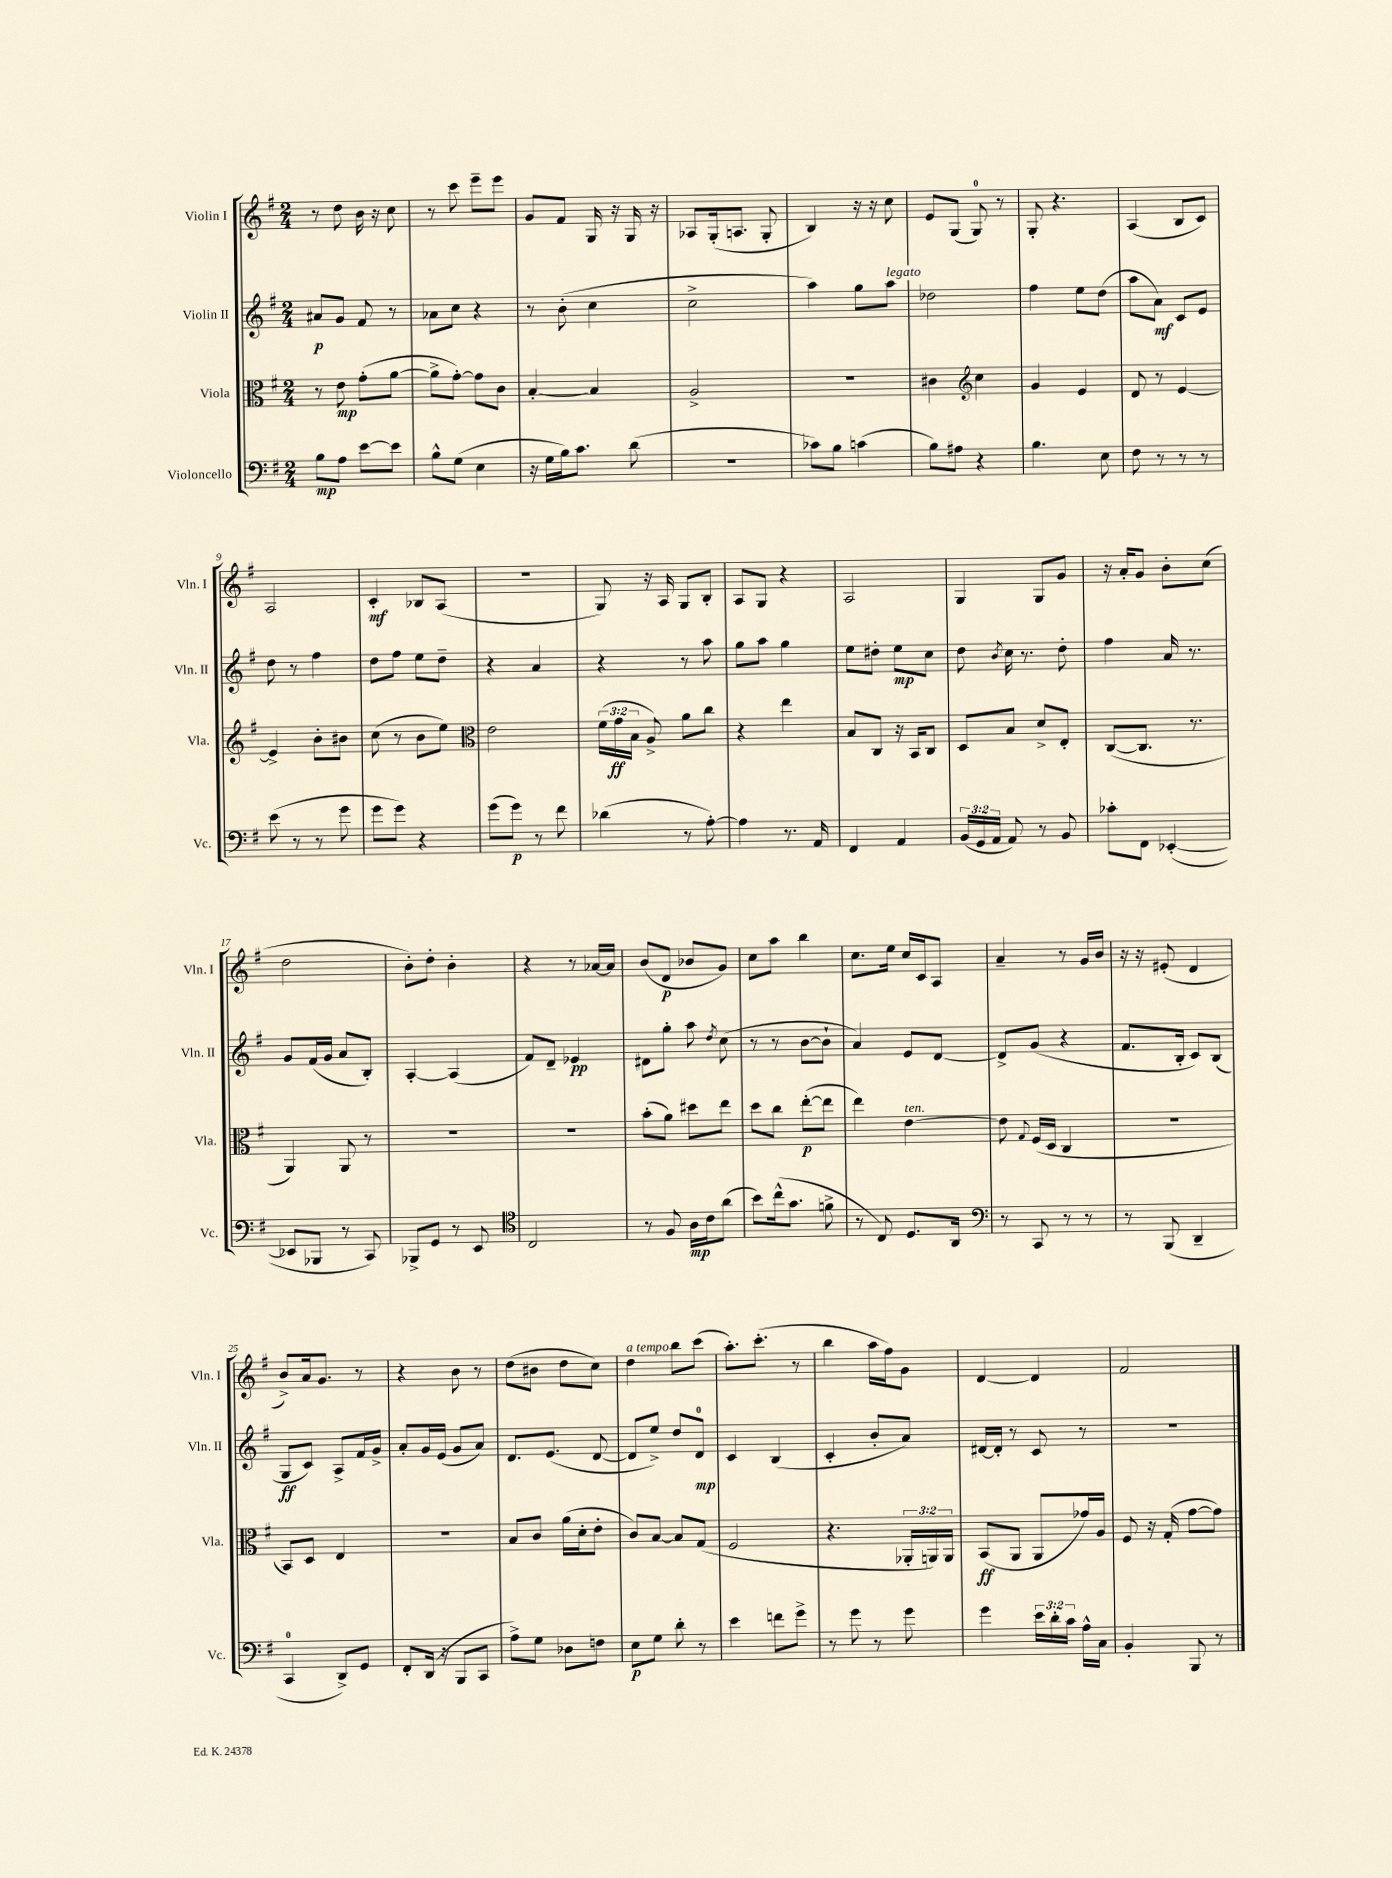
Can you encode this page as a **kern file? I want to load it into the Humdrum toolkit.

**kern	**dynam	**kern	**dynam	**kern	**dynam	**kern	**dynam
*part4	*part4	*part3	*part3	*part2	*part2	*part1	*part1
*staff4	*staff4	*staff3	*staff3	*staff2	*staff2	*staff1	*staff1
*I"Violoncello	*	*I"Viola	*	*I"Violin II	*	*I"Violin I	*
*I'Vc.	*	*I'Vla.	*	*I'Vln. II	*	*I'Vln. I	*
*clefF4	*	*clefC3	*	*clefG2	*	*clefG2	*
*k[f#]	*	*k[f#]	*	*k[f#]	*	*k[f#]	*
*M2/4	*	*M2/4	*	*M2/4	*	*M2/4	*
=1	=1	=1	=1	=1	=1	=1	=1
8B\L	mp	8r	.	8a#X/L	p	8r	.
8A\J	.	8e\	mp	8g/J	.	8dd\	.
[8e\L	.	(8g'\L	.	8f#/	.	16b\	.
.	.	.	.	.	.	16r	.
8e\J]	.	[8a\J	.	8r	.	8cc\	.
=2	=2	=2	=2	=2	=2	=2	=2
8B^^\L	.	8a^\L]	.	8a-X\L	.	8r	.
(8G\J	.	[8g'\J)	.	8cc\J	.	8ccc\	.
4E\	.	8g\L]	.	4r	.	8eee~\L	.
.	.	8c\J	.	.	.	8eee\J	.
=3	=3	=3	=3	=3	=3	=3	=3
16r	.	[4B'/	.	8r	.	8g/L	.
16G\LL	.	.	.	.	.	.	.
16B\J)	.	.	.	(8b'\	.	8f#/J	.
8.c\J	.	.	.	.	.	.	.
.	.	4B/]	.	4cc\	.	16G/	.
.	.	.	.	.	.	16r	.
(8d\	.	.	.	.	.	16G/	.
.	.	.	.	.	.	16r	.
=4	=4	=4	=4	=4	=4	=4	=4
2r	.	2A^/	.	2cc^\	.	8A-X/L	.
.	.	.	.	.	.	(16G'/k	.
.	.	.	.	.	.	8.An/J	.
.	.	.	.	.	.	8G'/	.
=5	=5	=5	=5	=5	=5	=5	=5
8c-X\L)	.	2r	.	4aa\)	.	4B/)	.
8B\J	.	.	.	.	.	.	.
(4cn\	.	.	.	8gg\L	.	16r	.
.	.	.	.	.	.	16r	.
!	!	!	!	!LO:TX:a:i:t=legato	!	!	!
.	.	.	.	8aa\J	.	8cc\	.
=6	=6	=6	=6	=6	=6	=6	=6
8B\L)	.	4c#X\	.	2dd-X\	.	8e/L	.
8A#X\J	.	.	.	.	.	(8G/J	.
*	*	*clefG2	*	*	*	*	*
4r	.	4cc\	.	.	.	8G/)	.
.	.	.	.	.	.	8r	.
=7	=7	=7	=7	=7	=7	=7	=7
4.B\	.	4g/	.	4ff#\	.	8G'/	.
.	.	.	.	.	.	4.r	.
.	.	4e/	.	8ee\L	.	.	.
8E\	.	.	.	(8dd\J	.	.	.
=8	=8	=8	=8	=8	=8	=8	=8
8F#\	.	8d/	.	8aa\L	.	(4A/	.
8r	.	8r	.	8a\J)	mf	.	.
8r	.	[4e/	.	8c/L	.	8B/L	.
8r	.	.	.	8e/J	.	8c/J)	.
!!LO:LB:g=z
=9	=9	=9	=9	=9	=9	=9	=9
(8e\	.	4e^/]	.	8dd\	.	2A/	.
8r	.	.	.	8r	.	.	.
8r	.	8b'\L	.	4ff#\	.	.	.
8g\	.	8b#X\J	.	.	.	.	.
=10	=10	=10	=10	=10	=10	=10	=10
8g\L	.	(8cc\	.	8dd\L	.	4c'/	mf
8g\J)	.	8r	.	8ff#\J	.	.	.
4r	.	8b\L	.	8ee\L	.	8B-X/L	.
.	.	8ee\J)	.	8dd~\J	.	(8A/J	.
=11	=11	=11	=11	=11	=11	=11	=11
*	*	*clefC3	*	*	*	*	*
(8g\L	.	2e\	.	4r	.	2r	.
8g\J)	p	.	.	.	.	.	.
8r	.	.	.	4a/	.	.	.
8f#\	.	.	.	.	.	.	.
=12	=12	=12	=12	=12	=12	=12	=12
(4d-X\	.	(24f#\LL	.	4r	.	8G/)	.
.	.	24g\	ff	.	.	.	.
.	.	24B\JJ	.	.	.	.	.
.	.	8A^/)	.	.	.	16r	.
.	.	.	.	.	.	16A/	.
8r	.	8a\L	.	8r	.	8G/L	.
[8A'\)	.	8cc\J	.	8aa\	.	8B'/J	.
=13	=13	=13	=13	=13	=13	=13	=13
4A\]	.	4r	.	8gg\L	.	8A/L	.
.	.	.	.	8aa\J	.	8G/J	.
8.r	.	4ee\	.	4gg\	.	4r	.
16AA/	.	.	.	.	.	.	.
=14	=14	=14	=14	=14	=14	=14	=14
4FF#/	.	8B/L	.	8ee\L	.	2A/	.
.	.	8C/J	.	8dd#X'\J	.	.	.
4AA/	.	16r	.	8ee\L	mp	.	.
.	.	16BB/KL	.	.	.	.	.
.	.	8C/J	.	8cc\J	.	.	.
=15	=15	=15	=15	=15	=15	=15	=15
(24BB/LL	.	8D/L	.	8dd\	.	4G/	.
24GG/	.	.	.	.	.	.	.
24AA/JJ	.	.	.	.	.	.	.
.	.	.	.	8qb/	.	.	.
8AA/)	.	8B/J	.	16cc\	.	.	.
.	.	.	.	8.r	.	.	.
8r	.	8d^/L	.	.	.	8G/L	.
8BB/	.	8E'/J	.	8dd'\	.	8g/J	.
=16	=16	=16	=16	=16	=16	=16	=16
8c-X'\L	.	([8C/L	.	4ff#\	.	16r	.
.	.	.	.	.	.	16a'/KL	.
8FF#\J	.	8.C/J]	.	.	.	8g/J	.
([4EE-X'/	.	.	.	16a/	.	8b'\L	.
.	.	8.r	.	8.r	.	.	.
.	.	.	.	.	.	(8cc\J	.
!!LO:LB:g=z
=17	=17	=17	=17	=17	=17	=17	=17
8EE-X/L]	.	4AA/)	.	8g/L	.	2dd\	.
8BBB-X/J	.	.	.	(16f#/L	.	.	.
.	.	.	.	16g/JJ	.	.	.
8r	.	8AA/	.	8a/L	.	.	.
8CC/)	.	8r	.	8B'/J)	.	.	.
=18	=18	=18	=18	=18	=18	=18	=18
8BBB-X^/L	.	2r	.	[4A'/	.	8b'\L)	.
8GG/J	.	.	.	.	.	8dd'\J	.
8r	.	.	.	(4A/]	.	4b'\	.
8EE/	.	.	.	.	.	.	.
=19	=19	=19	=19	=19	=19	=19	=19
*clefC4	*	*	*	*	*	*	*
2C/	.	2r	.	8f#/L)	.	4r	.
.	.	.	.	8d~/J	.	.	.
.	.	.	.	4e-X/	pp	8r	.
.	.	.	.	.	.	[16a-X/LL	.
.	.	.	.	.	.	16a-/JJ]	.
=20	=20	=20	=20	=20	=20	=20	=20
8r	.	(8b'\L	.	8d#X\L	.	(8b/L	.
8F#/	.	8a\J)	.	8gg'\J	.	8d/J	p
16A\LL	mp	8dd#X\L	.	8aa\	.	8b-X/L	.
16c\J	.	.	.	.	.	.	.
.	.	.	.	8qdd/	.	.	.
(8a\J	.	8ee\J	.	(8cc\	.	8g/J)	.
=21	=21	=21	=21	=21	=21	=21	=21
8b\L)	.	8dd\L	.	8r	.	8cc\L	.
(16cc^^\k	.	8cc\J	.	8r	.	8aa\J	.
8.g\J	.	.	.	.	.	.	.
.	.	([8ee'\L	p	[8b\L	.	4bb\	.
8fn^\	.	8ee\J]	.	8b`\J]	.	.	.
=22	=22	=22	=22	=22	=22	=22	=22
8r	.	4ee\)	.	4a/)	.	8.cc\L	.
8C/)	.	.	.	.	.	.	.
.	.	.	.	.	.	16ee\Jk	.
!	!	!LO:TX:a:i:t=ten.	!	!	!	!	!
8.D/L	.	[4e\	.	8e/L	.	16cc/LL	.
.	.	.	.	.	.	16c/J	.
.	.	.	.	[8d/J	.	8A/J	.
16AA/Jk	.	.	.	.	.	.	.
=23	=23	=23	=23	=23	=23	=23	=23
*clefF4	*	*	*	*	*	*	*
8r	.	8e\]	.	8d^/L]	.	4a~/	.
.	.	8qqG/	.	.	.	.	.
8CC/	.	(16F#/LL	.	(8g/J	.	.	.
.	.	16D/JJ	.	.	.	.	.
8r	.	4C/	.	4r	.	8r	.
8r	.	.	.	.	.	16g/LL	.
.	.	.	.	.	.	16b/JJ	.
=24	=24	=24	=24	=24	=24	=24	=24
8r	.	2r	.	8.f#/L	.	16r	.
.	.	.	.	.	.	16r	.
(8BBB/	.	.	.	.	.	(8e#X'/	.
.	.	.	.	16B'/Jk	.	.	.
4DD~/	.	.	.	8c/L)	.	4d/	.
.	.	.	.	(8B/J	.	.	.
!!LO:LB:g=z
=25	=25	=25	=25	=25	=25	=25	=25
4CC/	.	8BB/L)	.	8G/L	ff	8b^/L)	.
.	.	8D/J	.	8c/J)	.	16a/k	.
.	.	.	.	.	.	8.g/J	.
8DD^/L)	.	4E/	.	8A^/L	.	.	.
8GG/J	.	.	.	16f#/L	.	8r	.
.	.	.	.	16g^/JJ	.	.	.
=26	=26	=26	=26	=26	=26	=26	=26
8FF#'/L	.	2r	.	8a'/L	.	4r	.
(16DD/Jk	.	.	.	16g/L	.	.	.
16r	.	.	.	(16e/JJ	.	.	.
8BBB/L	.	.	.	8g/L	.	8b\	.
8CC/J	.	.	.	8a/J)	.	8r	.
=27	=27	=27	=27	=27	=27	=27	=27
8A^\L)	.	8B/L	.	8.d/L	.	(8dd\L	.
8G\J	.	8c/J	.	.	.	8b#X\J	.
.	.	.	.	(8.e/J	.	.	.
8D-X\L	.	(16a\LL	.	.	.	8dd\L	.
.	.	16d'\J	.	.	.	.	.
8Fn\J	.	8e'\J	.	[8d/	.	8cc\J)	.
=28	=28	=28	=28	=28	=28	=28	=28
!	!	!	!	!	!	!LO:TX:a:i:t=a tempo	!
8E\L	p	8c/L)	.	8d/L]	.	4dd\	.
8G\J	.	[8B/J	.	8ee^/J)	.	.	.
8d'\	.	8B/L]	.	8dd/L	.	8bb\L	.
8r	.	(8G/J	.	8d/J	mp	(8ccc\J	.
=29	=29	=29	=29	=29	=29	=29	=29
4e\	.	2F#/	.	4c/	.	8.aa'\L)	.
.	.	.	.	.	.	(8.ccc'\J	.
8fn\L	.	.	.	(4B/	.	.	.
8g^\J	.	.	.	.	.	8r	.
=30	=30	=30	=30	=30	=30	=30	=30
8r	.	4.r	.	4c'/	.	4bb\	.
8g\	.	.	.	.	.	.	.
8r	.	.	.	8b'/L	.	16aa\LL	.
.	.	.	.	.	.	16ff#\J)	.
8g\	.	24AA-X'/LL	.	8a/J)	.	8g\J	.
.	.	24AAn/)	.	.	.	.	.
.	.	24AA/JJ	.	.	.	.	.
=31	=31	=31	=31	=31	=31	=31	=31
4g\	.	(8BB/L	ff	[16d#X/LL	.	[4d/	.
.	.	.	.	16d#'/JJ]	.	.	.
.	.	8AA/J	.	8r	.	.	.
24e\LL	.	8AA/L	.	8c/	.	4d/]	.
24d'\	.	.	.	.	.	.	.
24c\JJ	.	.	.	.	.	.	.
16A^^\LL	.	16g-X/L)	.	8r	.	.	.
16C\JJ	.	16A/JJ	.	.	.	.	.
=32	=32	=32	=32	=32	=32	=32	=32
4BB'/	.	8F#/	.	2r	.	2f#/	.
.	.	16r	.	.	.	.	.
.	.	(16G'/	.	.	.	.	.
8BBB/	.	[8g\L	.	.	.	.	.
8r	.	8g\J])	.	.	.	.	.
==	==	==	==	==	==	==	==
*-	*-	*-	*-	*-	*-	*-	*-
